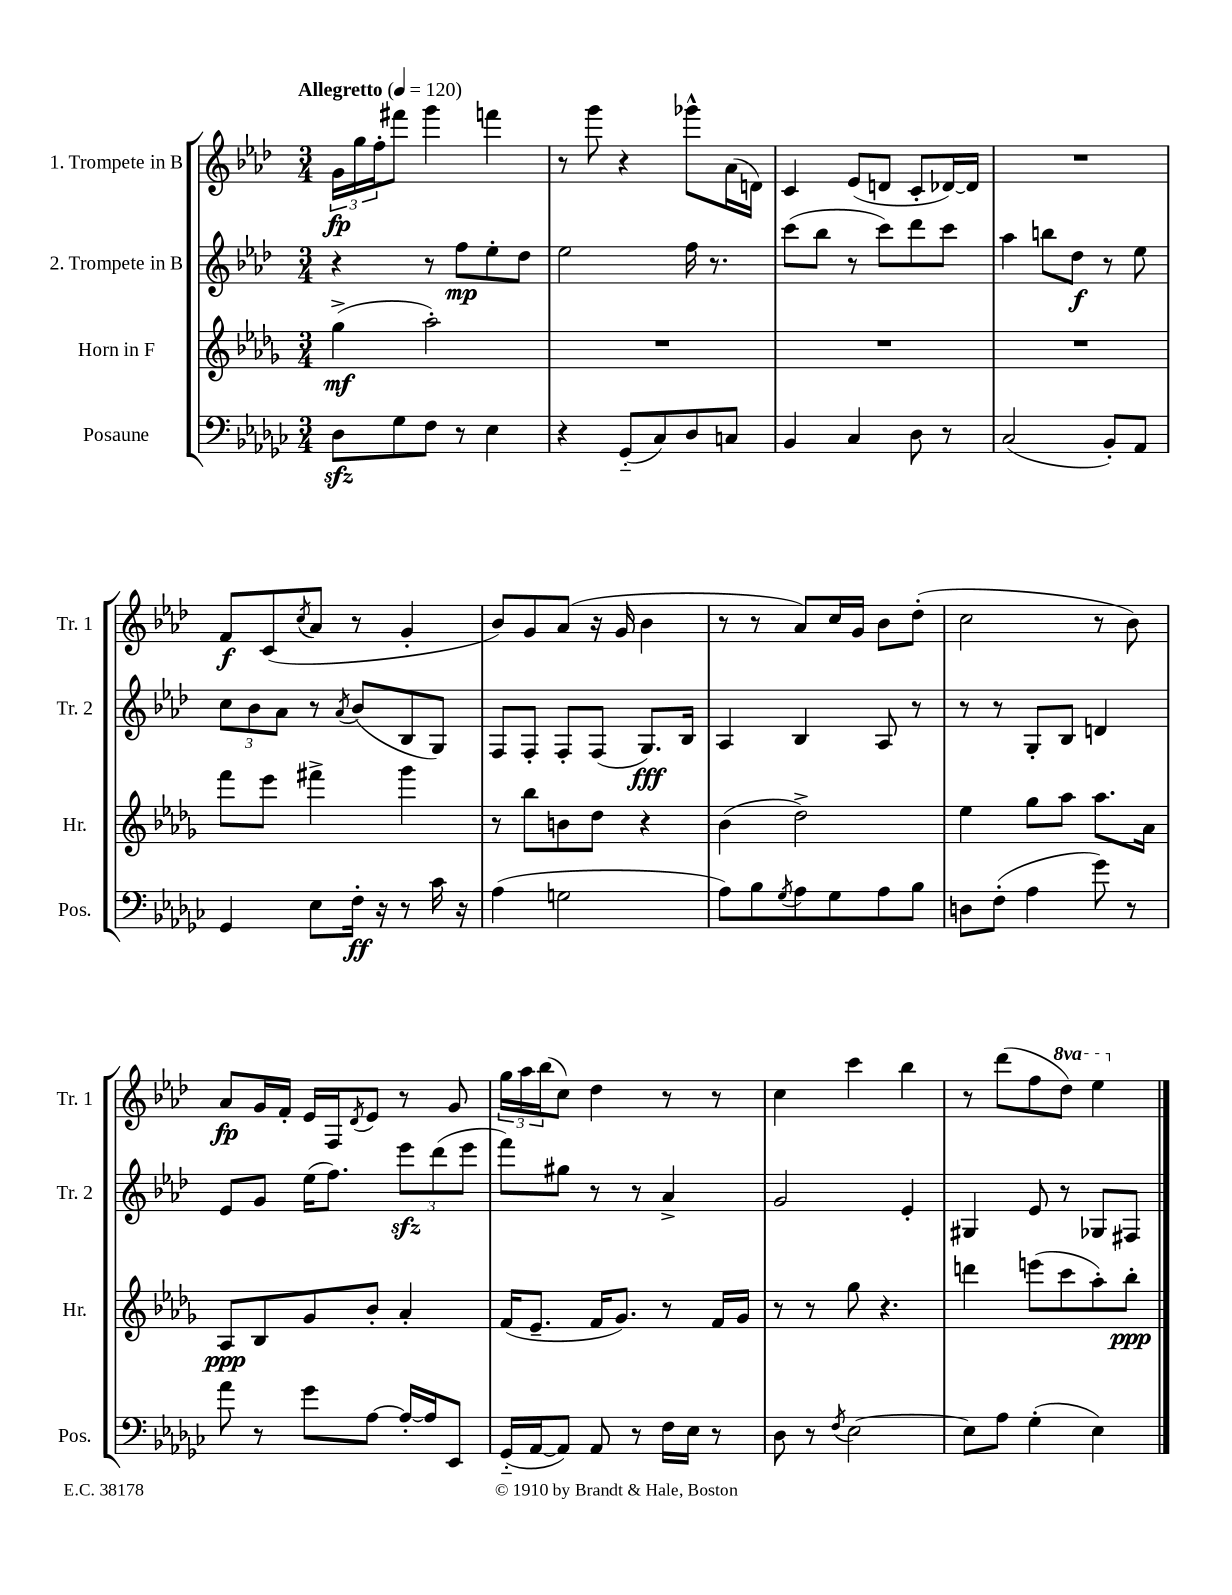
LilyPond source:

<<
\new StaffGroup <<
\new Staff = "s0" \with { instrumentName = "1. Trompete in B" shortInstrumentName = "Tr. 1" } {
    \clef treble \key aes \major \numericTimeSignature \time 3/4 \set Staff.ottavationMarkups = #ottavation-simple-ordinals \tempo "Allegretto" 4 = 120
    \tuplet 3/2 { g'16\fp g''16 f''16-. } fis'''8 g'''4 f'''4 |
    r8 g'''8 r4 ges'''8-^ aes'16( d'16) |
    c'4 ees'8( d'8 c'8-. des'16~) des'16 |
    R2. |
    f'8\f c'8( \acciaccatura { c''8 } aes'8 r8 g'4-. |
    bes'8) g'8 aes'8( r16 g'16 bes'4 |
    r8 r8 aes'8) c''16 g'16 bes'8 des''8-.( |
    c''2 r8 bes'8) |
    aes'8\fp g'16 f'16-. ees'16 f16 \acciaccatura { des'8 } ees'8 r8 g'8 |
    \tuplet 3/2 { g''16 aes''16 bes''16( } c''8) des''4 r8 r8 |
    c''4 c'''4 bes''4 |
    r8 des'''8( f''8 \ottava #1 des'''8) ees'''4 \ottava #0 \bar "|." |
}
\new Staff = "s1" \with { instrumentName = "2. Trompete in B" shortInstrumentName = "Tr. 2" } {
    \clef treble \key aes \major \numericTimeSignature \time 3/4
    r4 r8 f''8\mp ees''8-. des''8 |
    ees''2 f''16 r8. |
    c'''8( bes''8 r8 c'''8) des'''8 c'''8 |
    aes''4 b''8 des''8\f r8 ees''8 |
    \tuplet 3/2 { c''8 bes'8 aes'8 } r8 \acciaccatura { aes'8 } bes'8( bes8 g8) |
    f8 f8-. f8-. f8( g8.\fff) bes16 |
    aes4 bes4 aes8 r8 |
    r8 r8 g8-. bes8 d'4 |
    ees'8 g'8 ees''16( f''8.) \tuplet 3/2 { ees'''8\sfz des'''8( ees'''8 } |
    f'''8) gis''8 r8 r8 aes'4-> |
    g'2 ees'4-. |
    gis4 ees'8 r8 ges8 fis8 \bar "|." |
}
\new Staff = "s2" \with { instrumentName = "Horn in F" shortInstrumentName = "Hr." } {
    \clef treble \key des \major \numericTimeSignature \time 3/4
    ges''4->\mf( aes''2-.) |
    R2. |
    R2. |
    R2. |
    f'''8 ees'''8 fis'''4-> ges'''4 |
    r8 bes''8 b'8 des''8 r4 |
    bes'4( des''2->) |
    ees''4 ges''8 aes''8 aes''8. aes'16 |
    aes8\ppp bes8 ges'8 bes'8-. aes'4-. |
    f'16( ees'8.-- f'16 ges'8.) r8 f'16 ges'16 |
    r8 r8 ges''8 r4. |
    d'''4 e'''8( c'''8 aes''8-.) bes''8-.\ppp \bar "|." |
}
\new Staff = "s3" \with { instrumentName = "Posaune" shortInstrumentName = "Pos." } {
    \clef bass \key ges \major \numericTimeSignature \time 3/4
    des8\sfz ges8 f8 r8 ees4 |
    r4 ges,8-_( ces8) des8 c8 |
    bes,4 ces4 des8 r8 |
    ces2( bes,8-.) aes,8 |
    ges,4 ees8 f16-.\ff r16 r8 ces'16 r16 |
    aes4( g2 |
    aes8) bes8 \acciaccatura { ges8 } aes8 ges8 aes8 bes8 |
    d8 f8-.( aes4 ges'8) r8 |
    aes'8 r8 ges'8 aes8~ aes16~-. aes16 ees,8 |
    ges,16-_( aes,16~ aes,8) aes,8 r8 f16 ees16 r8 |
    des8 r8 \acciaccatura { f8 } ees2~ |
    ees8 aes8 ges4-.( ees4) \bar "|." |
}
>>
>>
\layout { \context { \Score \remove "Bar_number_engraver" } }
